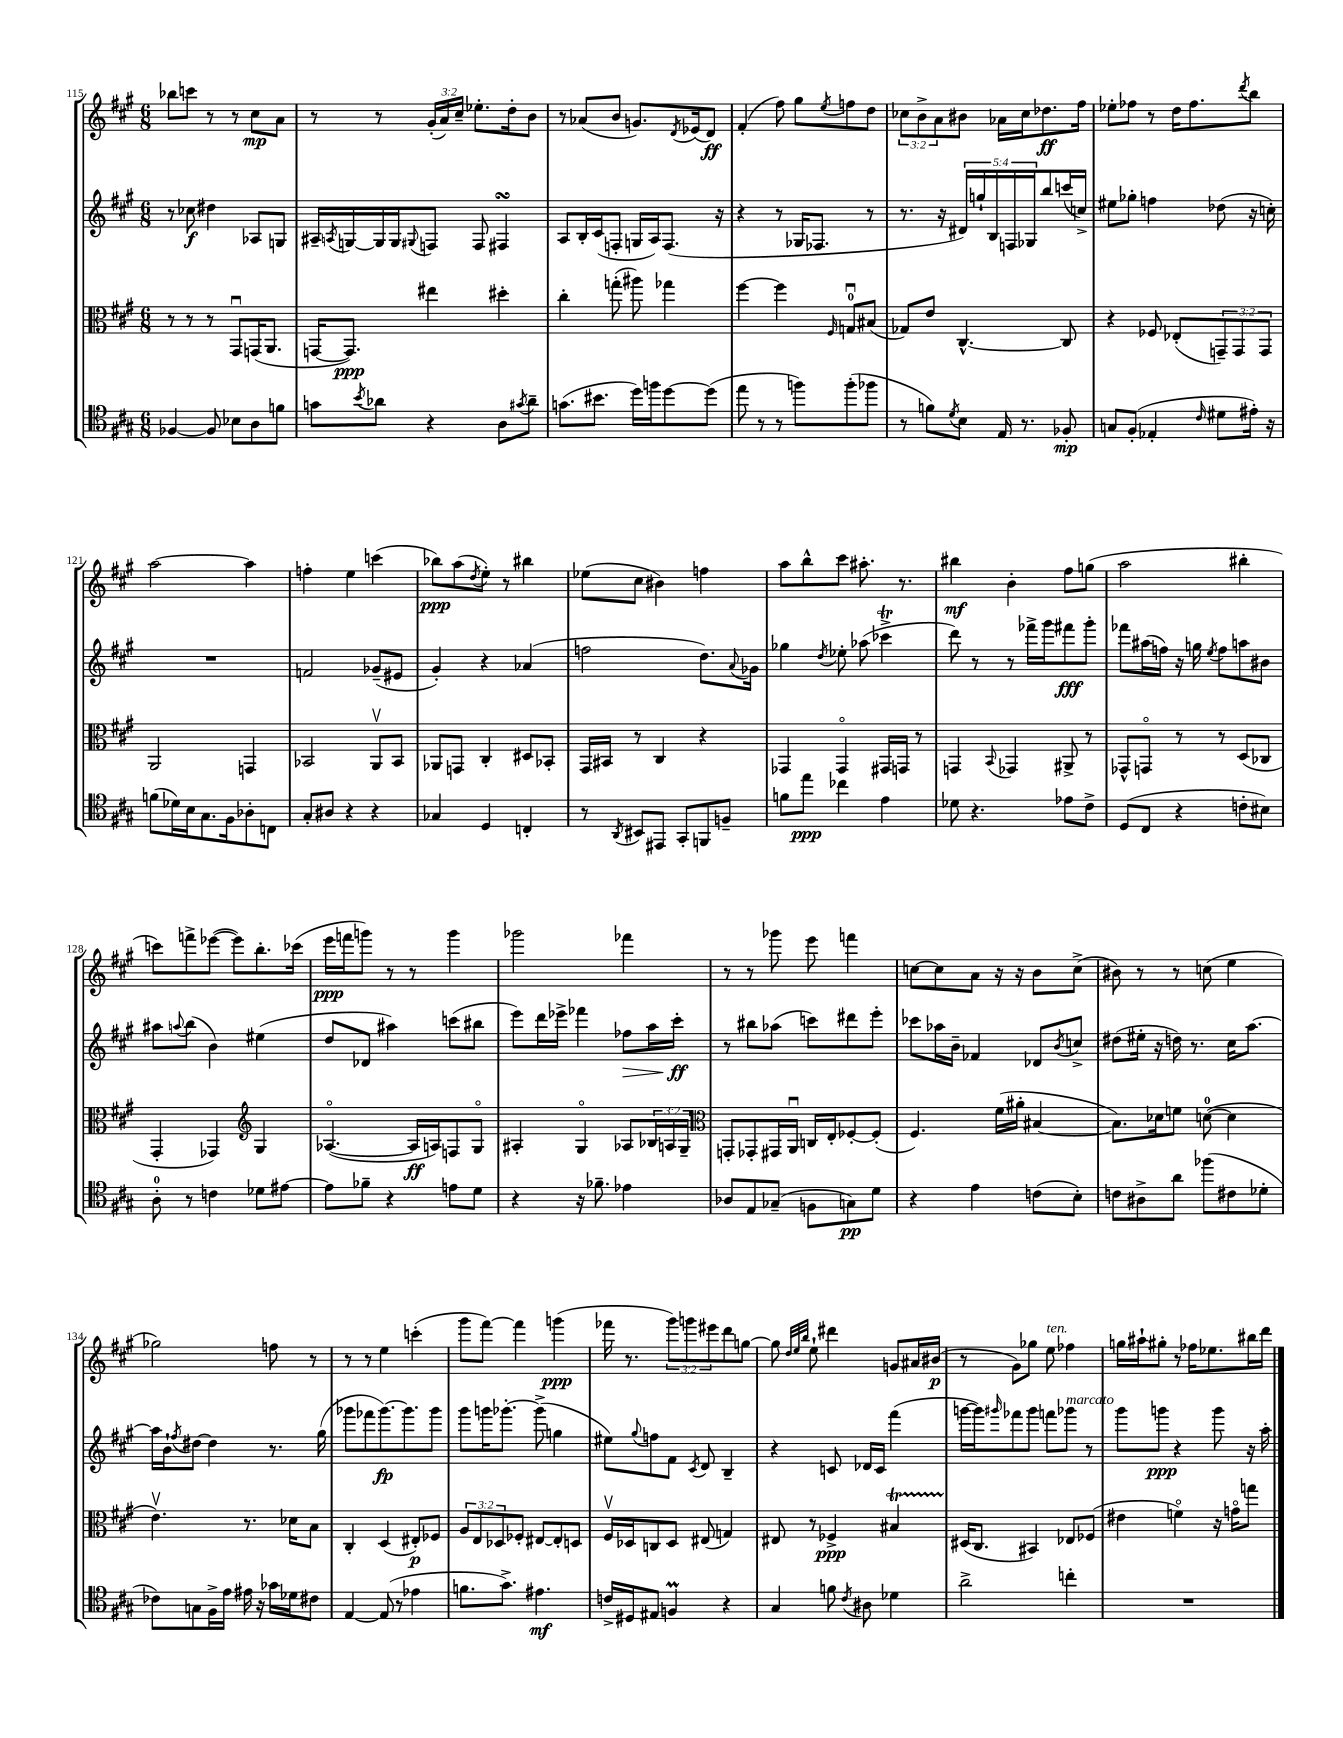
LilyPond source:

<<
\new StaffGroup <<
\new Staff = "s0" {
    \clef treble \key a \major \numericTimeSignature \time 6/8 \override Staff.TupletNumber.text = #tuplet-number::calc-fraction-text
    bes''8 c'''8 r8 r8 cis''8\mp a'8 |
    r8 r8 \tuplet 3/2 { gis'16-.( a'16) cis''16-- } ees''8.-. d''16-. b'8 |
    r8 aes'8( b'8 g'8.) \acciaccatura { d'8 } ees'16( d'8\ff) |
    fis'4-.( fis''8) gis''8 \acciaccatura { e''8 } f''8 d''8 |
    \tuplet 3/2 { ces''8 b'8-> a'8 } bis'8 aes'16 ces''16 des''8.\ff fis''16 |
    ees''8-. fes''8 r8 d''16 fes''8. \acciaccatura { d'''8 } b''8 |
    a''2~ a''4 |
    f''4-. e''4 c'''4( |
    bes''8\ppp) a''8( \acciaccatura { d''8 } e''8-.) r8 bis''4 |
    ees''8( cis''8 bis'4) f''4 |
    a''8 b''8-^ cis'''8 ais''8.-. r8. |
    bis''4\mf b'4-. fis''8 g''8( |
    a''2 bis''4-. |
    c'''8) f'''8-> ees'''8~( ees'''8) b''8.-. ces'''16( |
    e'''16\ppp f'''16 g'''8) r8 r8 g'''4 |
    ges'''2 fes'''4 |
    r8 r8 ges'''8 e'''8 f'''4 |
    c''8~ c''8 a'8 r16 r16 b'8 c''8->( |
    bis'8) r8 r8 c''8( e''4 |
    ges''2) f''8 r8 |
    r8 r8 e''4 c'''4-.( |
    gis'''8 fis'''8~) fis'''4 g'''4\ppp( |
    fes'''16 r8. \tuplet 3/2 { gis'''8) g'''8 eis'''8 } d'''8 g''8~ |
    g''8 \grace { d''32 e''32 b''32 } e''8-! dis'''4 g'8 ais'16 bis'16\p( |
    r8 gis'8) ges''8 e''8^\markup { \italic "ten." } fes''4 |
    g''16 ais''16-! gis''8-. r8 fes''16 ees''8. bis''16 d'''16 \bar "|." |
}
\new Staff = "s1" {
    \clef treble \key a \major \numericTimeSignature \time 6/8 \override Staff.TupletNumber.text = #tuplet-number::calc-fraction-text
    r8 ces''8\f dis''4 aes8 g8 |
    ais16-- \acciaccatura { a8 } g16~ g16 g16 \appoggiatura { gis8 } f8 f8 fis4\turn |
    a8 b16-. cis'16( f8-. g16 a16) f8.( r16 |
    r4 r8 ges16 fes8. r8 |
    r8. r16 \tuplet 5/4 { dis'16) g''16-! b16 f16 ges16 } b''8 c'''16( c''16->) |
    eis''8 ges''8-. f''4 des''8( r16 c''16-.) |
    R2. |
    f'2 ges'8--( eis'8 |
    gis'4-.) r4 aes'4( |
    f''2 d''8.) \appoggiatura { a'8 } ges'16 |
    ges''4 \acciaccatura { d''8 } ees''8-. aes''8( ces'''4->\trill |
    d'''8) r8 r8 fes'''16-> gis'''16 fis'''8\fff gis'''8-. |
    fes'''8 ais''16( f''16) r16 g''16 \acciaccatura { e''8 } f''8 a''8 bis'8 |
    ais''8 \appoggiatura { a''8 } b''8( b'4) eis''4( |
    d''8 des'8 ais''4) c'''8( bis''8 |
    e'''8) d'''16 ees'''16-> fes'''4 fes''8\> a''16 cis'''16-.\ff\! |
    r8 bis''8 aes''8( c'''8) dis'''8 e'''8-. |
    ces'''8 aes''16 b'16-- fes'4 des'8 \acciaccatura { b'8 } c''8-> |
    dis''8( eis''16-. r16 d''16) r8. cis''16 a''8.~ |
    a''16 b'16-! \acciaccatura { fis''8 } dis''8~ dis''4 r8. gis''16( |
    ges'''8 fes'''8 ges'''8.~\fp) ges'''8. ges'''8 |
    gis'''8 g'''16 ges'''8.~-. ges'''8->( g''4 |
    eis''8) \appoggiatura { gis''8 } f''8 fis'8 \acciaccatura { cis'8 } d'8 b4-- |
    r4 c'8 des'16 c'16 fis'''4( |
    g'''16~ g'''16) \grace { gis'''16 } fes'''8 gis'''8 f'''8 ges'''8^\markup { \italic "marcato" } r8 |
    gis'''8 g'''8\ppp r4 g'''8 r16 a''16-. \bar "|." |
}
\new Staff = "s2" {
    \clef alto \key a \major \numericTimeSignature \time 6/8 \override Staff.TupletNumber.text = #tuplet-number::calc-fraction-text
    r8 r8 r8 gis,8\downbow g,16( a,8. |
    g,16~ g,8.\ppp) eis''4 dis''4-. |
    cis''4-. g''8-.( ais''8) ges''4 |
    fis''4~ fis''4 \grace { fis16 } g8-0\downbow bis8( |
    ges8) e'8 cis4.~-^ cis8 |
    r4 fes8 ees8-.( \tuplet 3/2 { g,8--) g,8 g,8 } |
    a,2 g,4 |
    bes,2 a,8\upbow bes,8 |
    aes,8 g,8 cis4-. dis8 bes,8-. |
    gis,16 bis,16 r8 cis4 r4 |
    ges,4 ges,4\flageolet gis,16 g,16 r8 |
    g,4 \appoggiatura { b,8 } ges,4 ais,8-> r8 |
    ges,8-^ g,8\flageolet r8 r8 d8( ces8 |
    gis,4-. ges,4) \clef treble gis4 |
    aes4.~\flageolet( aes16\ff a16) f8 gis8\flageolet |
    ais4-. gis4\flageolet aes8 \tuplet 3/2 { bes16 a16 gis16-- } |
    \clef alto g,8-. ges,8-. gis,16 a,16\downbow c16 e16-. fes8~-. fes8-.( |
    fis4.) fis'16( ais'16-. bis4~ |
    bis8.) des'16 f'8 d'8-0~( d'4 |
    e'4.\upbow) r8. des'16 b8 |
    cis4-. d4( eis8-.\p) fes8 |
    \tuplet 3/2 { a8 e8 des8 } fes8-. eis8~ eis8-. d8 |
    fis16\upbow des16 c8 des8 eis8( g4) |
    eis8 r8 fes4->\ppp bis4\startTrillSpan |
    dis16\stopTrillSpan( cis8. bis,4) ees8 fes8( |
    eis'4 f'4\flageolet) r16 g'16\flageolet g''8 \bar "|." |
}
\new Staff = "s3" {
    \clef tenor \key a \major \numericTimeSignature \time 6/8
    fes4~ fes8 bes8 a8 f'8 |
    g'8 \acciaccatura { b'8 } aes'8 r4 a8 \acciaccatura { gis'8 } aes'8-- |
    g'8.( bis'8. d''16) f''16 d''8~ d''8( |
    e''8 r8 r8 f''8) f''8-.( fes''8 |
    r8 f'8) \acciaccatura { d'8 } b8 e16 r8. fes8-.\mp |
    g8 fis8-.( ees4-. \grace { cis'16 } dis'8 eis'16-.) r16 |
    f'8( des'16) b16 gis8. fis16 aes8-. c8 |
    gis8-. ais8 r4 r4 |
    ges4 d4 c4-. |
    r8 \acciaccatura { a,8 } bis,8 eis,8 gis,8-. f,8 f8-- |
    f'8 e''8\ppp ces''4 e'4 |
    des'8 r4. ees'8 cis'8-> |
    d8( cis8 r4 c'8-. bis8) |
    a8-0-. r8 c'4 des'8 eis'8~ |
    eis'8 fes'8-- r4 e'8 d'8 |
    r4 r16 fes'8.-- ees'4 |
    aes8 e8 ges8--( f8 g8\pp) d'8 |
    r4 e'4 c'8( b8-.) |
    c'8 ais8-> a'8 fes''8( cis'8 des'8-. |
    ces'8) g8 fis16-> e'16 eis'16 r16 ges'16 des'16 cis'8 |
    e4~ e8( r8 ees'4 |
    f'8. gis'8.->) eis'4.\mf |
    c'16-> dis16 eis8 f4\prall r4 |
    gis4 f'8 \acciaccatura { cis'8 } ais8 des'4 |
    a'2-> c''4-. |
    R2. \bar "|." |
}
>>
>>
\layout { \context { \Score currentBarNumber = #115 } }
